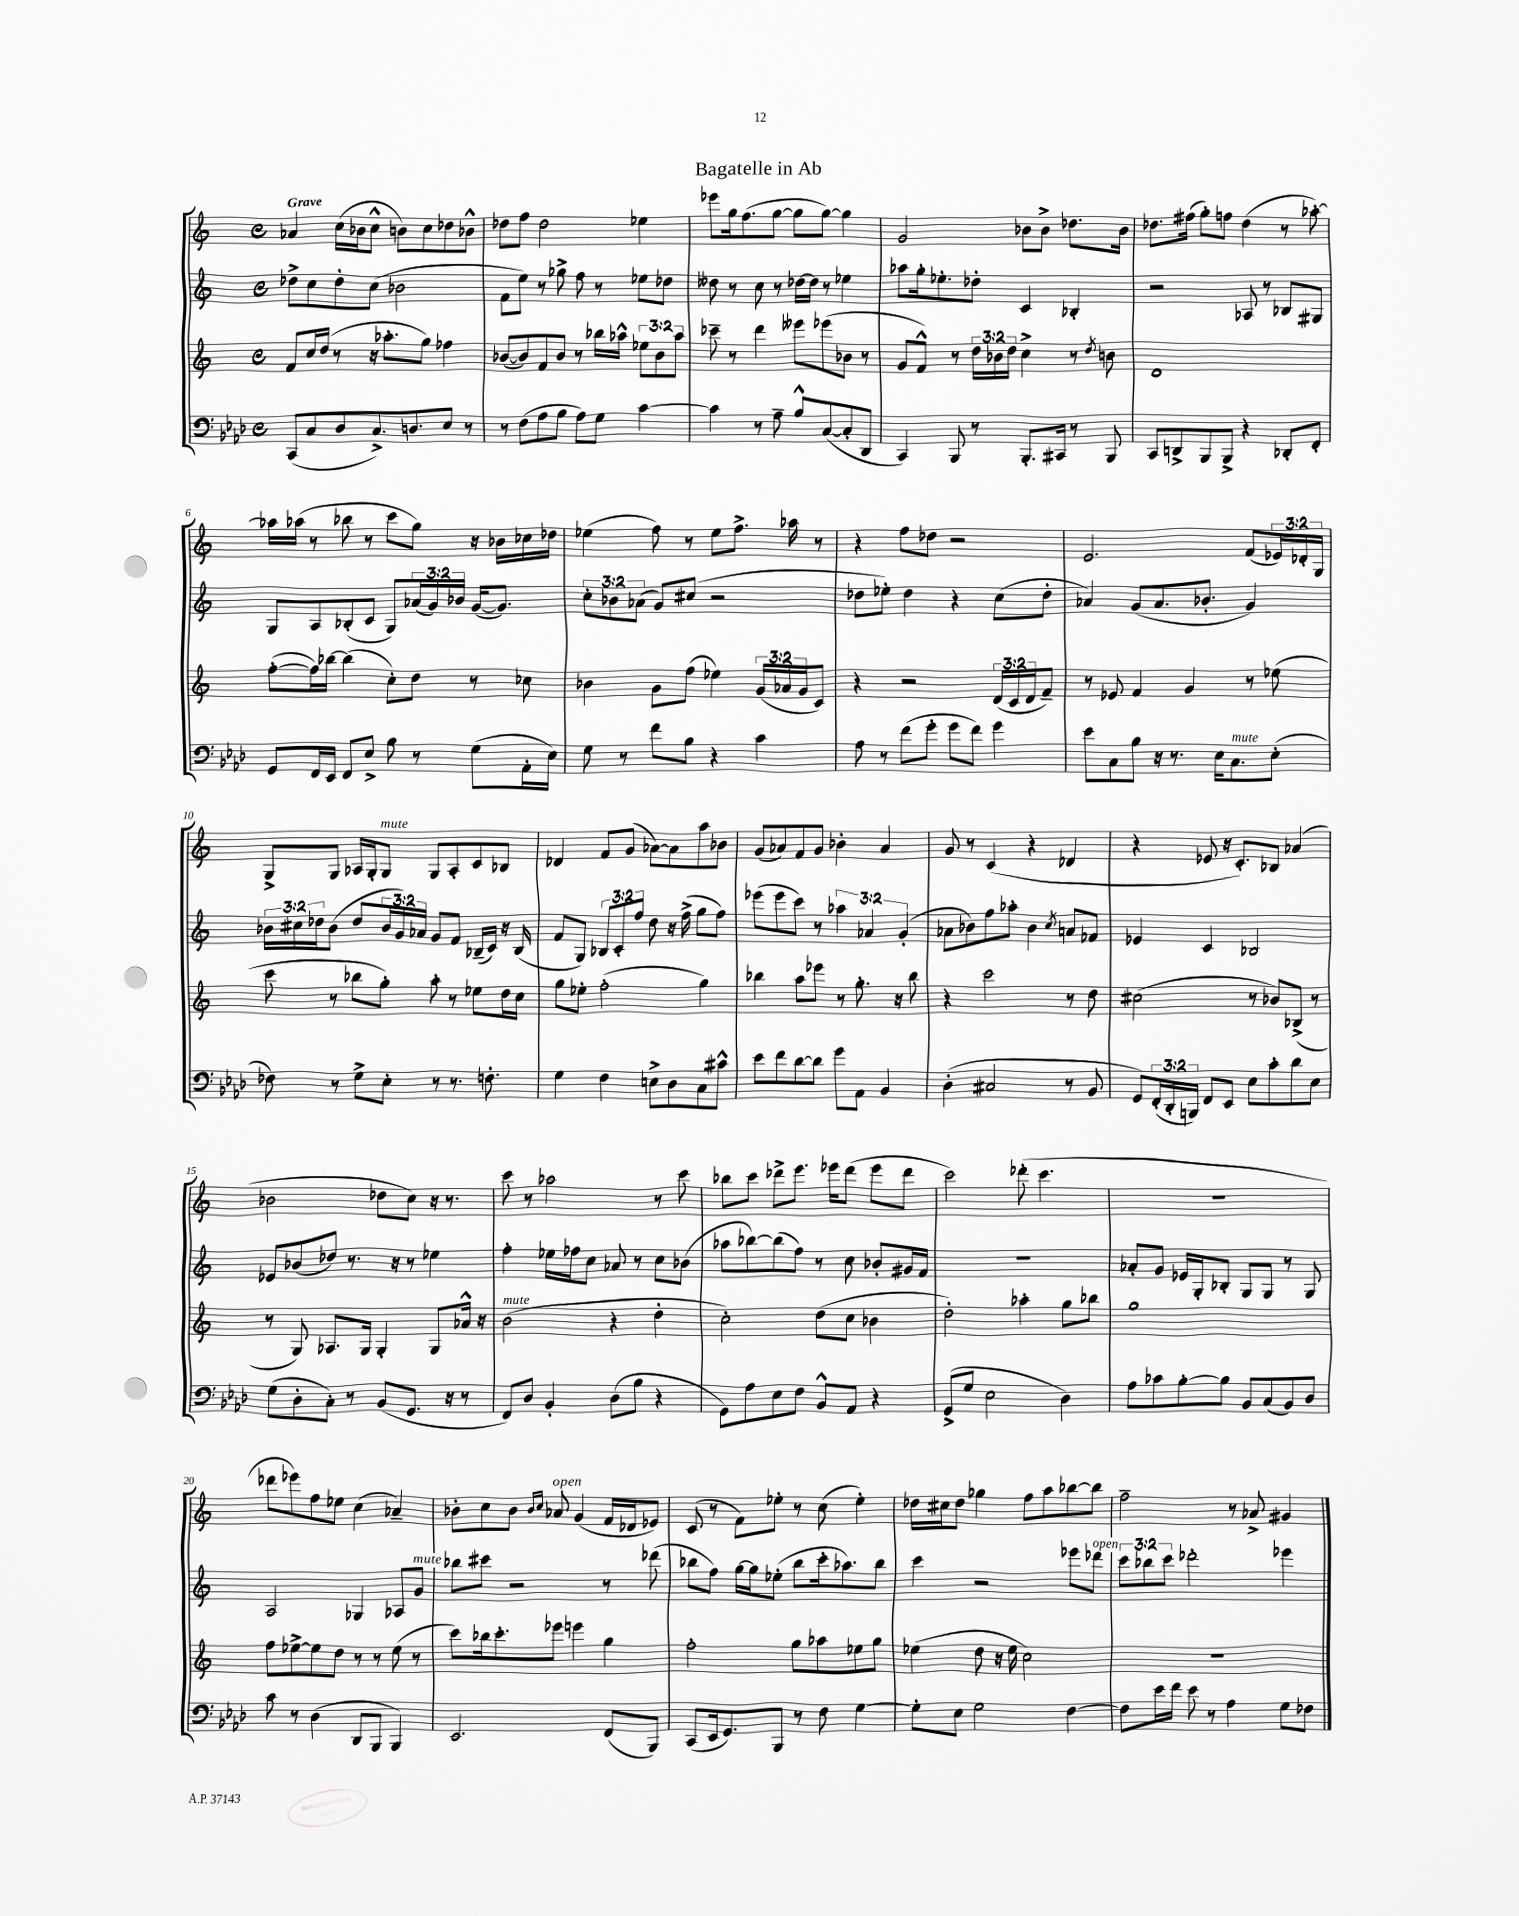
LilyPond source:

\header { title = "Bagatelle in Ab" }
<<
\new StaffGroup <<
\new Staff = "s0" {
    \clef treble \key c \major \defaultTimeSignature \time 4/4 \override Staff.TupletNumber.text = #tuplet-number::calc-fraction-text \tempo "Grave"
    aes'4 c''16( bes'16 c''8-^ b'8) c''8 des''8 bes'8-^ |
    des''8 f''8 des''2 ees''4 |
    ees'''8 g''16 f''8.( g''8~ g''8 g''8~) g''4 |
    g'2 bes'8 bes'8-> des''8. bes'16 |
    des''8. fis''16( g''8-.) f''8 des''4( r8 aes''8~-.) |
    aes''16 aes''16( r8 bes''8 r8 c'''8 g''8) r16 bes'16 ces''16 des''16 |
    ees''4( f''8) r8 ees''8 f''8.-> aes''16 r8 |
    r4 f''8 des''8 r2 |
    e'2. f'8( \tuplet 3/2 { ees'16) des'16-. g16 } |
    g8-> g8 aes16 g16-. g8^\markup { \italic "mute" } g8 aes8-. c'8 bes8 |
    des'4 f'8 g'8( aes'8~) aes'8 a''8 bes'8 |
    g'8( aes'8) f'8 g'8 bes'4-. aes'4 |
    g'8 r8 c'4( r4 des'4 |
    r4 ees'8 r16 c'8.-.) bes8 aes'4( |
    bes'2 des''8 c''8) r16 r8. |
    c'''8 r8 aes''2 r8 c'''8 |
    bes''8 c'''8 des'''8-> e'''8. ees'''16 des'''8( ees'''8 des'''8 |
    c'''2) des'''8-.( c'''4. |
    R1 |
    des'''8 ees'''8) f''8 ees''8 c''4( aes'4--) |
    bes'8-. c''8 bes'8 \grace { bes'16 c''16 } aes'8^\markup { \italic "open" } g'4( f'16 des'16 ees'8) |
    c'8( r8 f'8) ees''8-. r8 c''8( ees''4-.) |
    des''16 cis''16 des''8 ges''4 f''8 a''8 bes''8~ bes''8 |
    f''2-- r8 aes'8-> gis'4 \bar "|." |
}
\new Staff = "s1" {
    \clef treble \key c \major \defaultTimeSignature \time 4/4 \override Staff.TupletNumber.text = #tuplet-number::calc-fraction-text
    des''8-> c''8 des''8-. c''8( bes'2 |
    f'8 e''8) r8 ges''8-> f''8 r8 ees''8 des''8 |
    deses''8 r8 c''8 r8 des''16~ des''16 r8 ees''4 |
    aes''8 g''16-. ees''8.-. des''8-. c'4 bes4-. |
    r2 aes8 r8 bes8 gis8 |
    g8 a8 bes8-.( c'8 g8) \tuplet 3/2 { aes'16( g'16) bes'16 } g'16~( g'8.) |
    \tuplet 3/2 { c''8-. bes'8 aes'8( } g'8) cis''8( r2 |
    des''8 ees''8-.) des''4 r4 c''8( des''8-. |
    aes'4) g'8( aes'8. bes'8.-. g'4) |
    \tuplet 3/2 { bes'16 cis''16 des''16 } bes'8( des''8 \tuplet 3/2 { bes'16 g'16) aes'16 } g'8 f'8 bes16--( c'16) r16 bes16( |
    f'8 g8) \tuplet 3/2 { bes8 c'8-. f''8 } d''8 r16 f''16->( g''8 f''8) |
    ees'''8( ees'''8 c'''8) r8 \tuplet 3/2 { aes''4 aes'4 g'4-.( } |
    aes'8 bes'8) f''8 aes''8-. bes'4 \acciaccatura { c''8 } a'8 fes'8 |
    ees'4 c'4 bes2 |
    ees'8 bes'8( des''8) r8. r16 r8 ees''4 |
    f''4-. ees''16 fes''16 c''8 aes'8 r8 c''8 bes'8( |
    aes''8 bes''8~) bes''8( f''8) r8 c''8 bes'8-. gis'16 f'16 |
    R1 |
    aes'8-. g'8 ees'16 g16-. bes8-. g8 g8 r8 g8 |
    a2 ges4 aes8 g'8^\markup { \italic "mute" } |
    bes''8 cis'''8 r2 r8 des'''8( |
    bes''8 f''8) g''16~ g''16 ees''8-.( bes''8 c'''16-. aes''8.) bes''8 |
    c'''4 r2 ees'''8 des'''8^\markup { \italic "open" } |
    \tuplet 3/2 { c'''8 bes''8 c'''8 } des'''2-. ees'''4 \bar "|." |
}
\new Staff = "s2" {
    \clef treble \key c \major \defaultTimeSignature \time 4/4 \override Staff.TupletNumber.text = #tuplet-number::calc-fraction-text
    f'8 c''16 d''16( r8 r16 aes''8.-. g''8) fes''4 |
    bes'8~( bes'8) f'8 bes'8 r8 bes''16 aes''16-^ \tuplet 3/2 { ees''8 bes'8 aes''8 } |
    ces'''8-- r8 d'''4 eeses'''8 ees'''8( bes'8 r8 |
    g'8 f'8-^) r8 \tuplet 3/2 { d''16 bes'16 d''16 } c''4-> r8 \acciaccatura { d''8 } b'8 |
    d'1 |
    f''8~-.( f''16) bes''16~ bes''4( c''8-.) d''8 r8 ces''8 |
    bes'4 g'8 f''8( ees''4) \tuplet 3/2 { g'16( aes'16 g'16 } c'8) |
    r4 r2 \tuplet 3/2 { d'16( c'16 d'16 } f'8--) |
    r8 ees'8 f'4 g'4 r8 ees''8( |
    c'''8 r8 bes''8 g''8-.) a''8-. r8 ees''8 d''16 c''16 |
    g''8 ees''8-. f''2-.( g''4) |
    bes''4 a''8 ees'''8 r8 g''8.-. r16 bes''8 |
    r4 c'''2 r8 d''8 |
    cis''2( r8 bes'8) bes8->( r8 |
    r8 g8) aes8. g16 g4-. g8 aes'16-^ r16 |
    b'2^\markup { \italic "mute" }( r4 d''4-. |
    c''2-.) d''8( c''8 bes'4 |
    d''2-.) aes''4-. g''8 bes''8 |
    g''1 |
    f''8 ees''8~-> ees''8 d''8 r8 r8 ees''8( r8 |
    c'''8) bes''16 c'''8.-. ees'''8 e'''4 g''4 |
    f''2-. g''8 aes''8 ees''8 g''8 |
    ees''4( d''8 r16 ees''16 c''2) |
    R1 \bar "|." |
}
\new Staff = "s3" {
    \clef bass \key aes \major \defaultTimeSignature \time 4/4 \override Staff.TupletNumber.text = #tuplet-number::calc-fraction-text
    c,8( c8 des8 c8.->) d8. ees8 r8 |
    r8 f8( aes8 bes8 aes8) g8 c'4~ |
    c'4 r8 aes8-- bes8-^ c8~( c8-. des,8 |
    c,4) bes,,8 r8 bes,,8.-. cis,16 r8 bes,,8 |
    c,8 d,8-> bes,,8 bes,,8-> r4 des,8-. f,8-. |
    g,8 f,16 ees,16 f,8 ees8-> bes8 r8 g8( aes,16-. ees16) |
    g8 r8 f'8 bes8 r4 c'4 |
    aes8 r8 f'8( g'8-. g'8 f'8) g'4 |
    ees'8 c8 bes8 r16 r8. ees16 c8.^\markup { \italic "mute" } ees8-.( |
    fes8) r8 g8-> ees8-. r8 r8. f8.-. |
    g4 f4 e8-> des8 c8 cis'8-^ |
    ees'8 f'8 des'8~ des'8 g'8 aes,8 bes,4 |
    des4-.( cis2 r8 bes,8 |
    g,8) \tuplet 3/2 { f,16-.( des,16-. b,,16) } f,8 ees,8 ees8 c'8-. des'8 ees8 |
    g8( des8-. c8-.) r8 bes,8( g,8. r16 r8 |
    f,8) des8 bes,4-. des8( bes8 r4 |
    g,8) aes8 ees8 f8 bes,8-^ aes,8 r4 |
    g,8->( g8 ees2 des4) |
    aes8 ces'8 bes8~-. bes8 bes,8 c8( bes,8) des8 |
    c'8 r8 des4( des,8 bes,,8 bes,,4) |
    ees,2. f,8( bes,,8) |
    c,8( ees,16 g,8.) bes,,8 r8 f8 g4~ |
    g8-. ees8 g2 f4~ |
    f8 ees'16 f'16 ees'8 r8 aes4 g8 fes8 \bar "|." |
}
>>
>>
